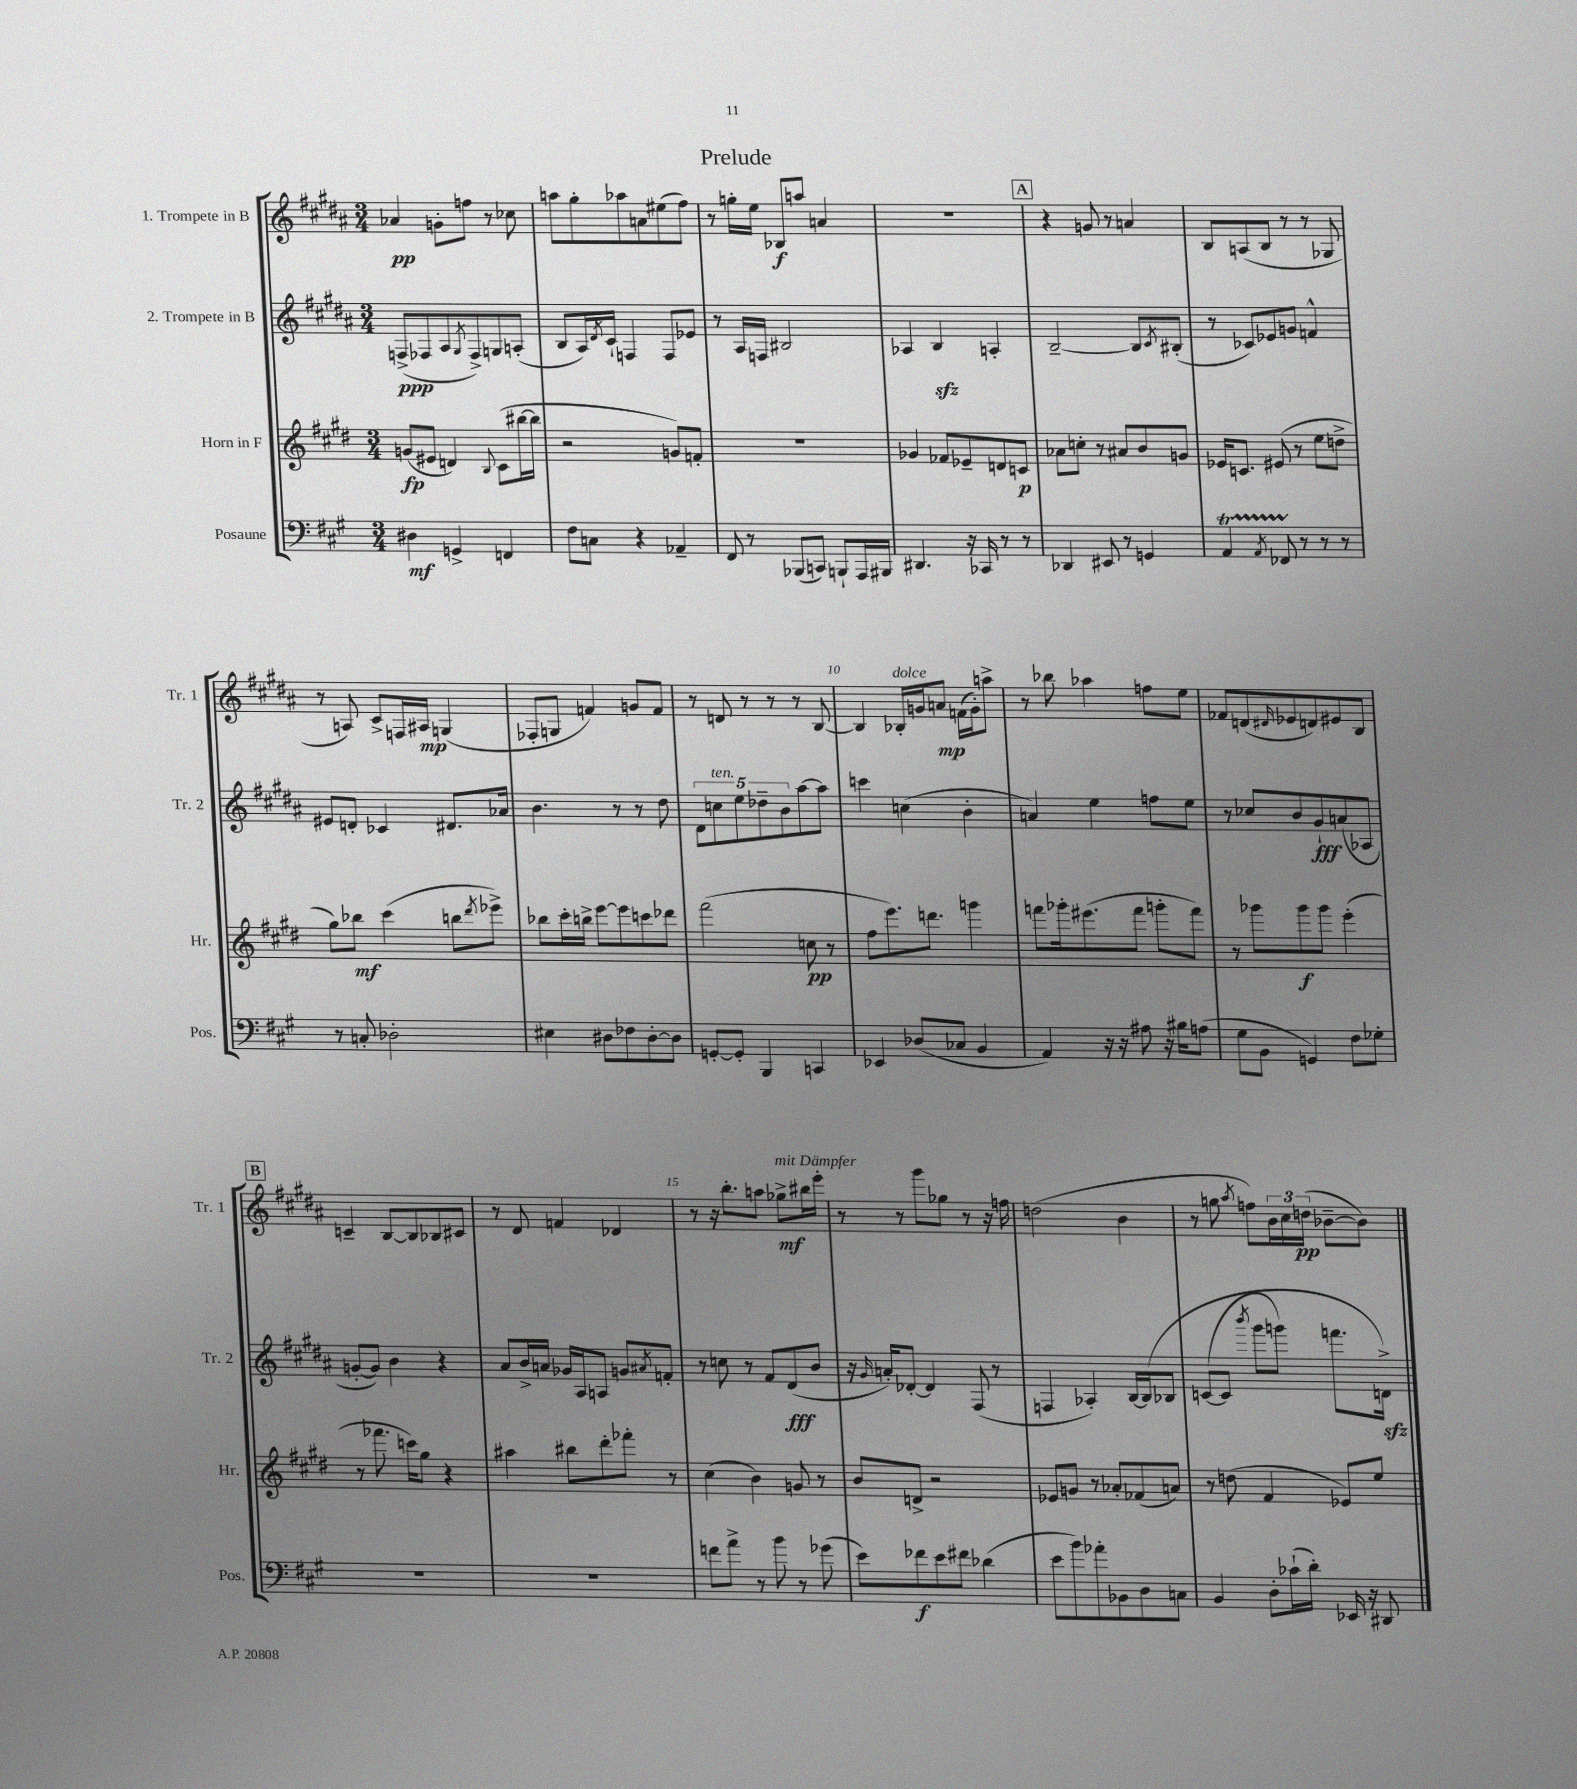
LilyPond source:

\header { title = "Prelude" }
<<
\new StaffGroup <<
\new Staff = "s0" \with { instrumentName = "1. Trompete in B" shortInstrumentName = "Tr. 1" } {
    \clef treble \key b \major \numericTimeSignature \time 3/4
    aes'4\pp g'8-. f''8 r8 ces''8 |
    a''8 gis''8-. aes''8 a'8 eis''8( fis''8) |
    r8 g''16-. e''16 bes8\f a''8 a'4 |
    R2. |
    \mark \markup { \box "A" } r4 g'8 r8 a'4 |
    b8 a8( b8 r8 r8 ges8 |
    r8 a8) cis'8-> f16 ais16\mp g4( |
    fes8-. g8 f'4) g'8 f'8 |
    r8 d'8 r8 r8 r8 b8~ |
    b4 bes16-.^\markup { \italic "dolce" } g'16 a'8\mp f'16( g'16-.) a''8-> |
    r8 bes''8 aes''4 f''8 e''8 |
    fes'8 d'8( \grace { dis'16 } ees'8 d'8) eis'8 b8 |
    \mark \markup { \box "B" } c'4-- b8~ b8 bes8 cis'8 |
    r8 dis'8 f'4 des'4 |
    r8 r16 b''8.-. a''8 ges''8->\mf^\markup { \italic "mit Dämpfer" } bis''16 e'''16-. |
    r8 r8 gis'''8 ges''8 r8 r16 f''16 |
    d''2( b'4 |
    r8 g''8 \acciaccatura { ais''8 } f''8) \tuplet 3/2 { b'16 cis''16 d''16\pp( } bes'8~-- bes'8) \bar "|." |
}
\new Staff = "s1" \with { instrumentName = "2. Trompete in B" shortInstrumentName = "Tr. 2" } {
    \clef treble \key b \major \numericTimeSignature \time 3/4
    f8->\ppp( fes8 ais8 \acciaccatura { gis8 } fes8->) g8 a8-.( |
    b8 ais16) \acciaccatura { dis'8 } cis'16-! f4 f8 ees'8 |
    r8 ais16 f16 bis2 |
    aes4 b4\sfz a4-. |
    \mark \markup { \box "A" } b2~-- b8 \acciaccatura { cis'8 } bis8-.( |
    r8 ces'8) ees'8 g'8 f'4-^ |
    eis'8 d'8-. ces'4 dis'8. aes'16 |
    b'4. r8 r8 dis''8 |
    \tuplet 5/4 { dis'8 c''8^\markup { \italic "ten." } e''8 des''8-- b'8 } ais''8~ ais''8 |
    c'''4 c''4( b'4-. |
    a'4) e''4 f''8 e''8 |
    r8 ces''8 b'8 gis'8-!\fff a'8( aes8 |
    \mark \markup { \box "B" } g'8~-. g'8) b'4 r4 |
    ais'8 b'16-> a'16 ges'16 ais16 a8 g'8 \acciaccatura { ais'8 } f'8-. |
    r8 c''8 r8 fis'8 dis'8\fff( b'8 |
    r16 \grace { gis'16 } a'16-.) des'8~-. des'4 fis8( r8 |
    f4 aes4-.) b16~ b16\( bes8 |
    c'8~( c'8 \acciaccatura { b'''8 } gis'''8 g'''8) f'''8. d'16->\sfz\) \bar "|." |
}
\new Staff = "s2" \with { instrumentName = "Horn in F" shortInstrumentName = "Hr." } {
    \clef treble \key e \major \numericTimeSignature \time 3/4
    g'8\fp( eis'8 d'4) \appoggiatura { b8 } cis'8( bis''16~ bis''16 |
    r2 g'8) f'8-. |
    R2. |
    ges'4 fes'8 ees'8-- d'8 c'8\p |
    \mark \markup { \box "A" } aes'8 c''8-. r8 ais'8 b'8 g'8 |
    ees'16 c'8. eis'8( r8 e''8 d''8-> |
    gis''8) bes''8\mf cis'''4( b''8 \acciaccatura { dis'''8 } ees'''8->) |
    bes''8 cis'''16-. b''16-> e'''8~ e'''8 c'''8 des'''8 |
    fis'''2( c''8\pp r8 |
    fis''8 e'''8.) d'''8. g'''4 |
    f'''8 ges'''16-. eis'''8.( f'''8 g'''8-. f'''8) |
    r8 ges'''8 ges'''8\f ges'''8 e'''4-.( |
    \mark \markup { \box "B" } r8 fes'''8. c'''16) gis''8 r4 |
    ais''4 bis''8 dis'''8-. fes'''8-. r8 |
    cis''4( b'4) g'8 r8 |
    b'8 d'8-> r2 |
    ees'8 g'8 r8 aes'8-. fes'8( a'8) |
    r8 d''8( fis'4 ees'8) e''8 \bar "|." |
}
\new Staff = "s3" \with { instrumentName = "Posaune" shortInstrumentName = "Pos." } {
    \clef bass \key a \major \numericTimeSignature \time 3/4
    dis4\mf g,4-> f,4 |
    fis8 c8 r4 aes,4-- |
    fis,8 r8 bes,,8( c,8) b,,8-! a,,16 bis,,16 |
    dis,4. r16 ces,16 r8 r8 |
    \mark \markup { \box "A" } des,4 eis,8 r8 g,4 |
    a,4\startTrillSpan \acciaccatura { a,8 } fes,8 r8\stopTrillSpan r8 r8 |
    r8 c8-. des2-. |
    eis4 dis8 fes8 dis8~-. dis8 |
    g,8~-. g,8-. b,,4 c,4 |
    ees,4 des8( ces8 b,4 |
    a,4) r16 r16 ais8 r16 bis16 a8( |
    gis8 b,8 g,4) fis8 ges8-. |
    \mark \markup { \box "B" } R2. |
    R2. |
    f'8 a'8-> r8 b'8 r8 ges'8( |
    e'8) fes'8\f e'8 fis'8 des'4( |
    e'8 b'8) aes'8-. bes,8 d8 c8 |
    b,4 d8-. ces'16-!( d'16-.) ees,16 r16 dis,8 \bar "|." |
}
>>
>>
\layout { \context { \Score \override BarNumber.break-visibility = ##(#f #t #t) barNumberVisibility = #(every-nth-bar-number-visible 5) } }
